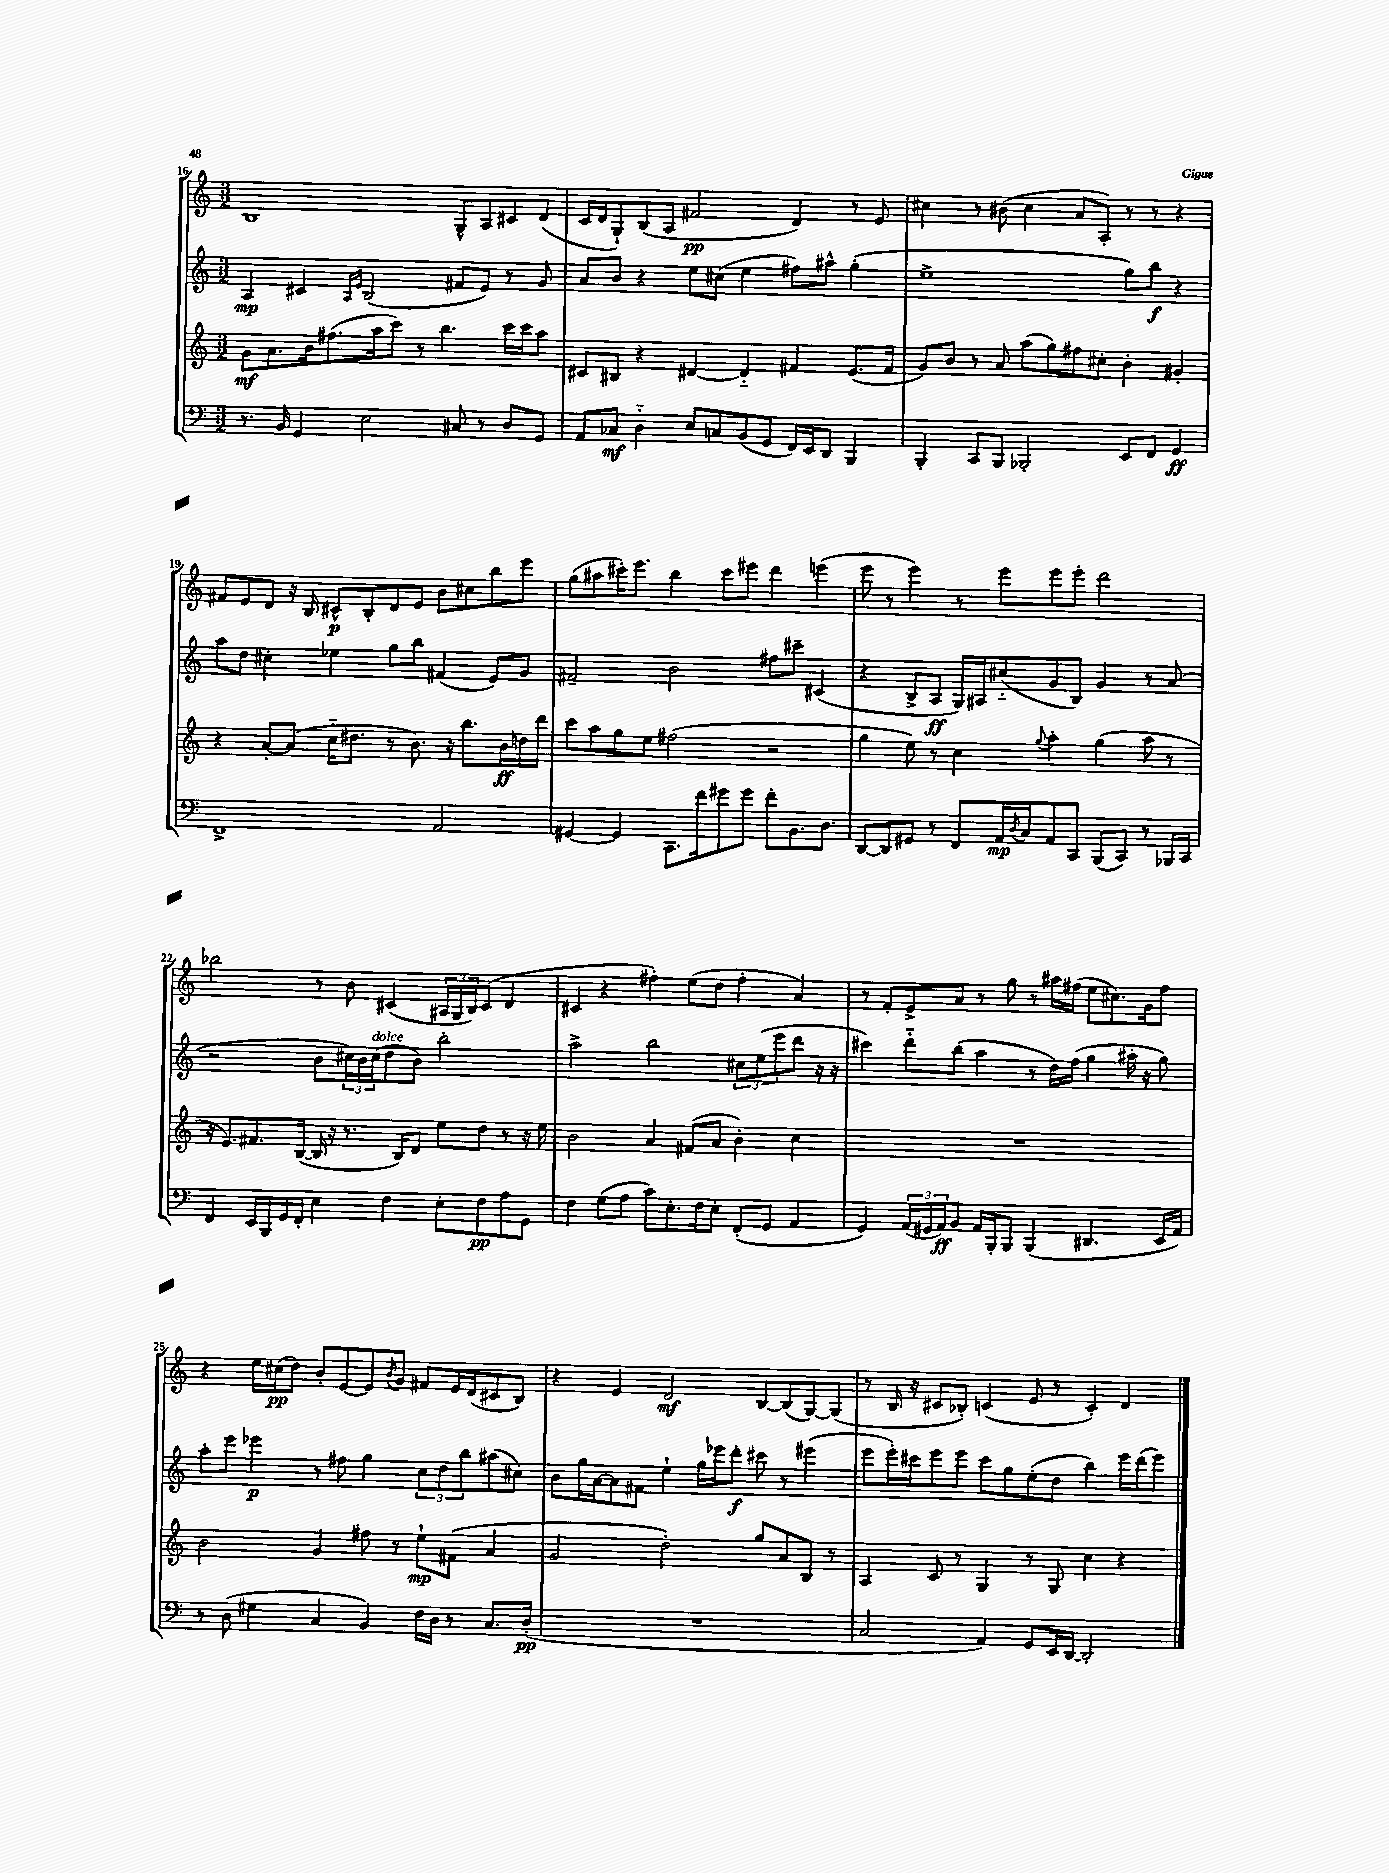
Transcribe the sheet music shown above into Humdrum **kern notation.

**kern	**kern	**kern	**kern
*staff4	*staff3	*staff2	*staff1
*clefF4	*clefG2	*clefG2	*clefG2
*k[]	*k[]	*k[]	*k[]
*M3/2	*M3/2	*M3/2	*M3/2
8.r	8g	4A	1B
.	8.a	.	.
16BB	.	.	.
4GG	.	4c#	.
.	16b	.	.
.	(8.ff#	.	.
.	.	16qqA	.
.	.	16qqe	.
2E	.	(2B	.
.	16aa	.	.
.	8ccc)	.	.
.	8r	.	.
.	4.bb	.	.
8C#	.	8f#	8G^^
8r	.	8e)	8A
8D	16ccc	8r	8c#
.	16ccc	.	.
8GG	8aa	8g	(8d
=	=	=	=
8AA	8c#	8a	16c
.	.	.	16d
8C-	8B#	8b	8G`)
4D'~	4r	4r	(8B
.	.	.	8A
8E	[4d#	8ee	2f#
8C	.	(8cc#	.
(8BB	4d#'~]	4ee	.
8GG	.	.	.
16FF)	4f#	8ff#)	4d)
16EE	.	.	.
8DD	.	8aa#^^	.
4BBB	(8.e	(4gg'	8r
.	.	.	8e
.	16f#	.	.
=	=	=	=
4BBB'	8g)	1ee^	4cc#
.	8b	.	.
8CC	8r	.	8r
8BBB	8a	.	(8b#
2BBB-'	(8aa	.	4cc#
.	8gg)	.	.
.	8ff#	.	8a
.	8cc#'	.	8A')
8EE	4b'	8gg)	8r
8FF	.	8bb	8r
4GG	4g#'	4r	4r
=	=	=	=
1FF^	4r	8aa	8f#
.	.	8dd	8e
.	[8a'	4cc#'	8d
.	(8a]	.	16r
.	.	.	16B
.	16cc'~	4ee-	8c#^^
.	8.dd#	.	.
.	.	.	8B'
.	8r	8gg	8d
.	8.b)	8bb	8e
2AA	.	(4f#	8b
.	16r	.	.
.	8.bb	.	8cc#
.	.	8e)	8bb
.	16b	.	.
.	16dd	8g	8eee
.	16ddd	.	.
=	=	=	=
[4GG#	8ccc	2f#~	(8gg
.	8aa	.	8aa#
4GG#]	8gg	.	16ccc#')
.	.	.	8.eee
.	8ee	.	.
8.CC	(2ff#	2b	4bb
16f	.	.	.
8g#	.	.	8ccc#
8g#	.	.	8eee#
8f'	2r	8ff#	4ddd
8.BB	.	8ccc#~	.
.	.	(4c#	(4eee
8.D	.	.	.
=	=	=	=
[8DD	4gg	4r	8eee
8DD]	.	.	8r
8GG#	8ee)	8B^	4eee)
8r	8r	8A	.
8FF	4cc	16G)	8r
.	.	16A#	.
16AA	.	(8cc#'~	8eee
8qD	.	.	.
16C	.	.	.
.	8qqgg	.	.
8AA	4aa'	8g	8eee
8CC	.	8B)	8eee'
(8BBB	(4gg	4g	2ddd
8CC)	.	.	.
8r	8aa	8r	.
16BBB-	8r	(8a	.
16CC	.	.	.
=	=	=	=
4FF	16r	2r	2bb-
.	8.e)	.	.
16EE	8.f#	.	.
16BBB	.	.	.
16GG	.	.	.
16FF'	([16B	.	.
4E	16B]	8b	8r
.	16r	.	.
.	8.r	24cc#)	8b
.	.	24b	.
.	.	(24cc#	.
4F	.	8dd	(4c#
.	16B)	.	.
.	8d	8b)	.
8E'	8ee	2bb'	24A#
.	.	.	24G
.	.	.	24B)
8F	8dd	.	(8c#
8A	8r	.	4d
8GG	16r	.	.
.	16ee	.	.
=	=	=	=
4F	2b	2aa^	4c#
(8G	.	.	4r
8A	.	.	.
8c)	4a	2bb	4ff#')
8.E'	.	.	.
.	(8f#	.	(8ee
16F	.	.	.
8E'	8a	.	8dd
(8FF'	4b')	12cc#	4ff#'
.	.	(12ee	.
8GG	.	.	.
.	.	12eee	.
4AA	4cc	8ddd	4a)
.	.	16r	.
.	.	16r	.
=	=	=	=
4GG)	1.r	4ccc#)	8r
.	.	.	8f'
(24AA	.	8ddd'~	8e^
24GG#	.	.	.
24AA)	.	.	.
8BB	.	(8bb	8a
16AA	.	4aa	8r
16BBB'	.	.	.
8BBB	.	.	8gg
(4BBB	.	8r	8r
.	.	16dd)	16aa#
.	.	(16ff	(16ff#
4.DD#	.	4gg	8ee
.	.	.	8.cc#)
.	.	16aa#'	.
.	.	16r	16g
16EE	.	8gg)	8ff#
16AA)	.	.	.
=	=	=	=
8r	2b	8aa'	4r
(8D	.	8eee	.
4G#	.	4eee-	16ee
.	.	.	(16cc#
.	.	.	8dd)
4C	4g	8r	8b'
.	.	8ff#	[8e
4BB)	8ff#	4gg	8e]
.	.	.	8qb
.	8r	.	8g
16F	8ee`	12cc	8f#
16D	.	.	.
.	.	12dd	.
8r	(8f#	.	16e
.	.	12bb	.
.	.	.	(16d
8.C	4a	(8aa#	8c#
.	.	8cc#)	8B)
(16D'	.	.	.
=	=	=	=
1.r	2g	8b	4r
.	.	16gg	.
.	.	[16a	.
.	.	8a]	4e
.	.	8f#	.
.	2dd')	4ee`	2d
.	.	16gg	.
.	.	16eee-	.
.	.	8ddd'	.
.	8gg	8ccc#	[8B
.	8a	8r	(8B]
.	8B	(4eee#	[8G)
.	8r	.	(8G]
=	=	=	=
2C	4A	8eee	8r
.	.	16eee')	16B
.	.	16ccc#	16r
.	8c	8eee	8c#
.	8r	8eee	8B-')
4AA)	4G	8ccc#	(4c
.	.	8gg	.
8GG	8r	(8ee'	8e
16EE	8G	8dd	8r
[16DD	.	.	.
2DD']	4cc	4bb)	4c')
.	4r	16eee	4d
.	.	(16ddd	.
.	.	8eee)	.
==	==	==	==
*-	*-	*-	*-
